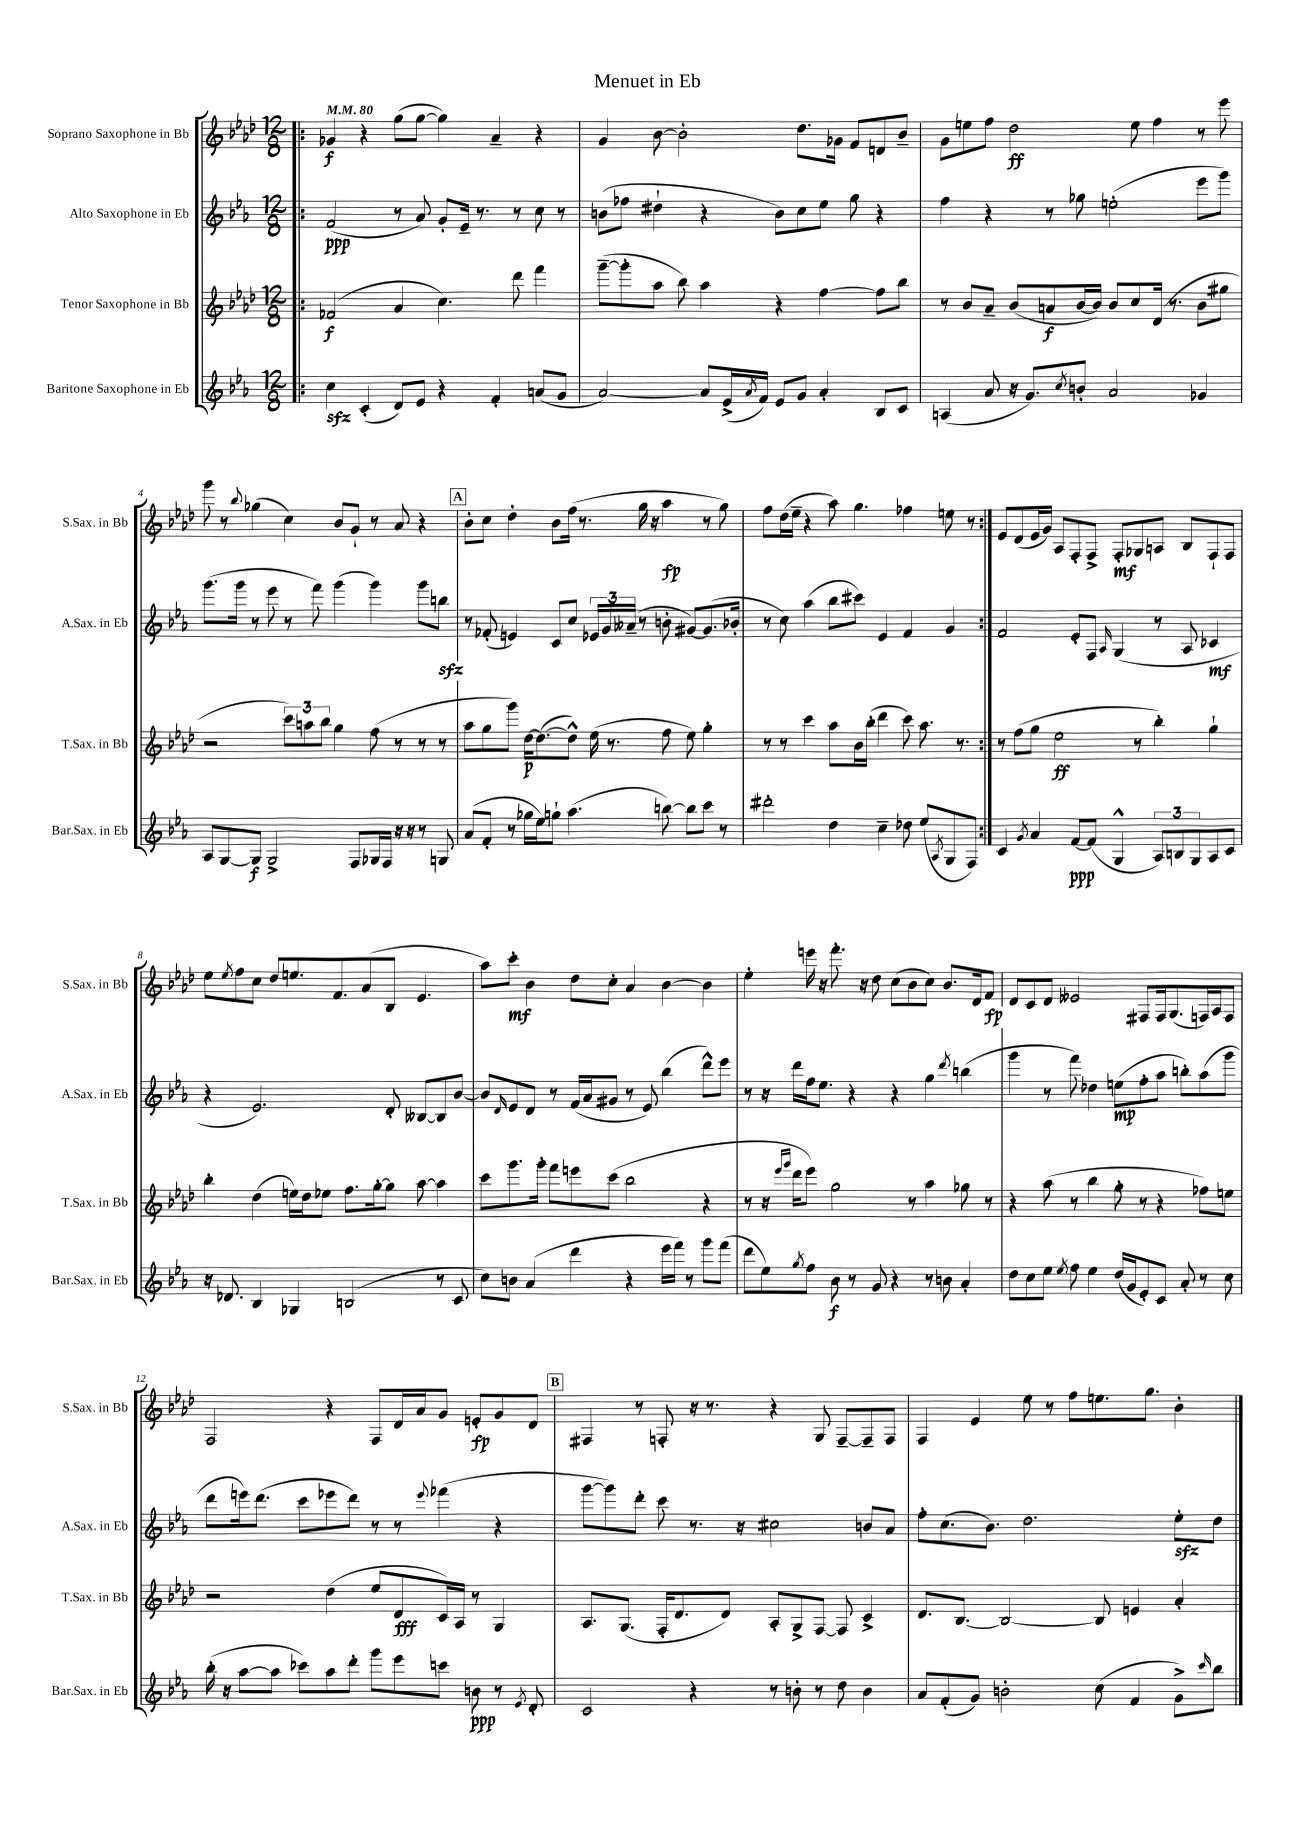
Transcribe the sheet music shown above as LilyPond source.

\header { title = "Menuet in Eb" }
<<
\new StaffGroup <<
\new Staff = "s0" \with { instrumentName = "Soprano Saxophone in Bb" shortInstrumentName = "S.Sax. in Bb" } {
    \clef treble \key aes \major \numericTimeSignature \time 12/8 \tempo 4 = 80
    \repeat volta 2 { \bar ".|:" ges'4\f r4 g''8( g''8~ g''4) aes'4-- r4 |
    g'4 bes'8~ bes'2-. des''8. ges'16 f'8 d'8 bes'8-- |
    g'8 e''8 f''8 des''2\ff e''8 f''4 r8 ees'''8 |
    g'''8 r8 \appoggiatura { bes''8 } ges''4( c''4) bes'8 g'8-! r8 aes'8 r4 |
    \mark \markup { \box "A" } bes'8-. c''8 des''4-. bes'8 f''16( r8. g''16 r16 aes''4\fp r8 g''8) |
    f''8 des''16( ees''16-- r4 aes''8) g''4. fes''4 e''8 r8 | }
    ees'8 des'8( ees'16 g'16) aes8 f8-. f8-> f8-.\mf ges8 a8 bes8 f8-! f8 |
    ees''8 \acciaccatura { ees''8 } f''8 c''8 des''8 e''8. f'8. aes'8( bes8 ees'4. |
    aes''8) c'''8-.\mf bes'4 des''8 c''8-. aes'4 bes'4~ bes'4 |
    ees''4-. e'''16 r16 f'''8.-. r16 des''8 c''8( bes'8 c''8) bes'8. des'16 f'8\fp |
    des'8 c'8 des'8 eeses'2 fis8 fis16 g8.( f16) aes16 f8 |
    f2 r4 f8 des'16 aes'16 g'8 e'8-.\fp g'8 des'8 |
    \mark \markup { \box "B" } fis4 r8 f8-. r16 r8. r4 g8 f8~-- f8-- f8 |
    f4 ees'4 ees''8 r8 f''8 e''8. g''8. bes'4-. \bar "|." |
}
\new Staff = "s1" \with { instrumentName = "Alto Saxophone in Eb" shortInstrumentName = "A.Sax. in Eb" } {
    \clef treble \key ees \major \numericTimeSignature \time 12/8
    \repeat volta 2 { \bar ".|:" f'2\ppp( r8 aes'8) g'8-. ees'16-- r8. r8 c''8 r8 |
    b'8( fes''8 dis''4-! r4 b'8) c''8 ees''8 g''8 r4 |
    f''4 r4 r8 ges''8 e''2-.( ees'''8 g'''8) |
    g'''8.( g'''16 r8 ees'''8 r8 f'''8) g'''4( g'''4) g'''8 b''8\sfz |
    \mark \markup { \box "A" } r8 fes'8-.( e'4) c'8 c''8 \tuplet 3/2 { ees'16 g'16 aeses'16--( } r8 b'8-. gis'8~) gis'8.( bes'16-. |
    r8 c''8) aes''4( bes''8 cis'''8) ees'4 f'4 g'4 | }
    f'2 ees'8-. f8 \grace { aes16 } g4( r8 aes8 ces'4\mf |
    r4 ees'2.) d'8-. beses8~ beses8 bes'8~ |
    bes'8 \grace { d'16 } ees'8 d'8 r8 f'16( aes'16 gis'8 r8 ees'8) bes''4( d'''8-^) ees'''8 |
    r8 r16 d'''16 f''16 ees''8. r4 r4 g''4 \acciaccatura { d'''8 } b''4( |
    g'''4 r8 f'''8) des''4 e''8\mp( f''8-. aes''8 b''8-.) aes''8( g'''8 |
    d'''8 e'''16) d'''8.( c'''8 ees'''8 d'''8) r8 r8 \appoggiatura { ees'''8 } fes'''4( r4 |
    \mark \markup { \box "B" } g'''8~ g'''8) d'''8-. c'''8 r8. r16 cis''2 b'8 aes'8 |
    f''8-. c''8.( bes'8.) d''2. ees''8-.\sfz d''8 \bar "|." |
}
\new Staff = "s2" \with { instrumentName = "Tenor Saxophone in Bb" shortInstrumentName = "T.Sax. in Bb" } {
    \clef treble \key aes \major \numericTimeSignature \time 12/8
    \repeat volta 2 { \bar ".|:" fes'2\f( aes'4 c''4.) des'''8 f'''4 |
    g'''8~--( g'''8-. aes''8 bes''8) aes''4 r4 f''4~ f''8 bes''8 |
    r8 bes'8 aes'8-- bes'8( a'8\f bes'16~ bes'16) bes'8 c''8 des'16( r8. bes'8 gis''8 |
    r2 \tuplet 3/2 { c'''8) a''8 bes''8 } g''4 f''8( r8 r8 r8 |
    \mark \markup { \box "A" } aes''8 g''8 g'''8) des''16~\p des''8.~( des''8-^) ees''16( r8. f''8 ees''8) g''4-. |
    r8 r8 c'''4 aes''8 bes'16 bes''16-.( des'''4 c'''8) aes''8. r8. | }
    r8 f''8( g''8 ees''2\ff r8 bes''4-.) g''4-! |
    bes''4-. des''4( e''16) des''16 ees''8 f''8. g''16~-. g''8 aes''8~ aes''4 |
    c'''8 g'''8. g'''16-. f'''8 e'''8 c'''8( bes''2 r4 |
    r8 r16 \grace { ees'''16 g'''16 } des'''16 ees'''8) g''2 r8 aes''4 ges''8 r8 |
    r4 aes''8( r8 bes''4 g''8-. r8 r4 fes''8) e''8 |
    r2 des''4( ees''8 des'8\fff c'16) aes16 r8 g4 |
    \mark \markup { \box "B" } aes8. g8.( f16-. des'8. des'8) aes8-. g8-> f8~ f8 c'4-> |
    des'8. bes8.~ bes2~ bes8 e'4 aes'4-. \bar "|." |
}
\new Staff = "s3" \with { instrumentName = "Baritone Saxophone in Eb" shortInstrumentName = "Bar.Sax. in Eb" } {
    \clef treble \key ees \major \numericTimeSignature \time 12/8
    \repeat volta 2 { \bar ".|:" c''4\sfz c'4-.( d'8) ees'8 r4 f'4-. a'8( g'8 |
    aes'2~) aes'8 ees'16->( \acciaccatura { aes'8 } f'16) ees'8 g'8 aes'4-. bes8 c'8 |
    a4( aes'8 r16 g'8.) \acciaccatura { c''8 } b'8-. aes'2 ges'4 |
    aes8 g8~ g8\f g2-> f8 ges16 f16 r16 r16 r8 g8 |
    \mark \markup { \box "A" } aes'8( f'8-. r8 ges''16 ees''16) g''8-! aes''4.( b''8~) b''8 c'''8 r8 |
    dis'''2-. d''4 c''4-- des''8 ees''8( \acciaccatura { aes8 } g8 f8) | }
    c'4 \acciaccatura { g'8 } aes'4 f'8~\ppp f'8( g4-^ \tuplet 3/2 { aes8) b8 g8 } aes8 c'8 |
    r16 des'8. bes4 ges4 b2( r8 c'8 |
    c''8) b'8 aes'4( d'''4 r4 ees'''16 f'''16) r8 g'''8 f'''8( |
    d'''8 ees''8) \acciaccatura { g''8 } f''8 bes'8\f r8 g'8 r4 r8 b'8 aes'4-. |
    d''8 c''8 ees''8 \acciaccatura { ees''8 } f''8 ees''4 d''16( g'16 ees'8-.) c'8 aes'8-. r8 c''8 |
    bes''16-.( r16 aes''8~ aes''8 ces'''8) aes''8 d'''8-. g'''8 ees'''8 c'''8 b'8\ppp r8 \acciaccatura { ees'8 } d'8-. |
    \mark \markup { \box "B" } c'2 r4 r8 b'8-. r8 d''8 b'4 |
    aes'8 f'8-.( g'8) b'2-. c''8( f'4 g'8->) \grace { c'''16 } bes''8 \bar "|." |
}
>>
>>
